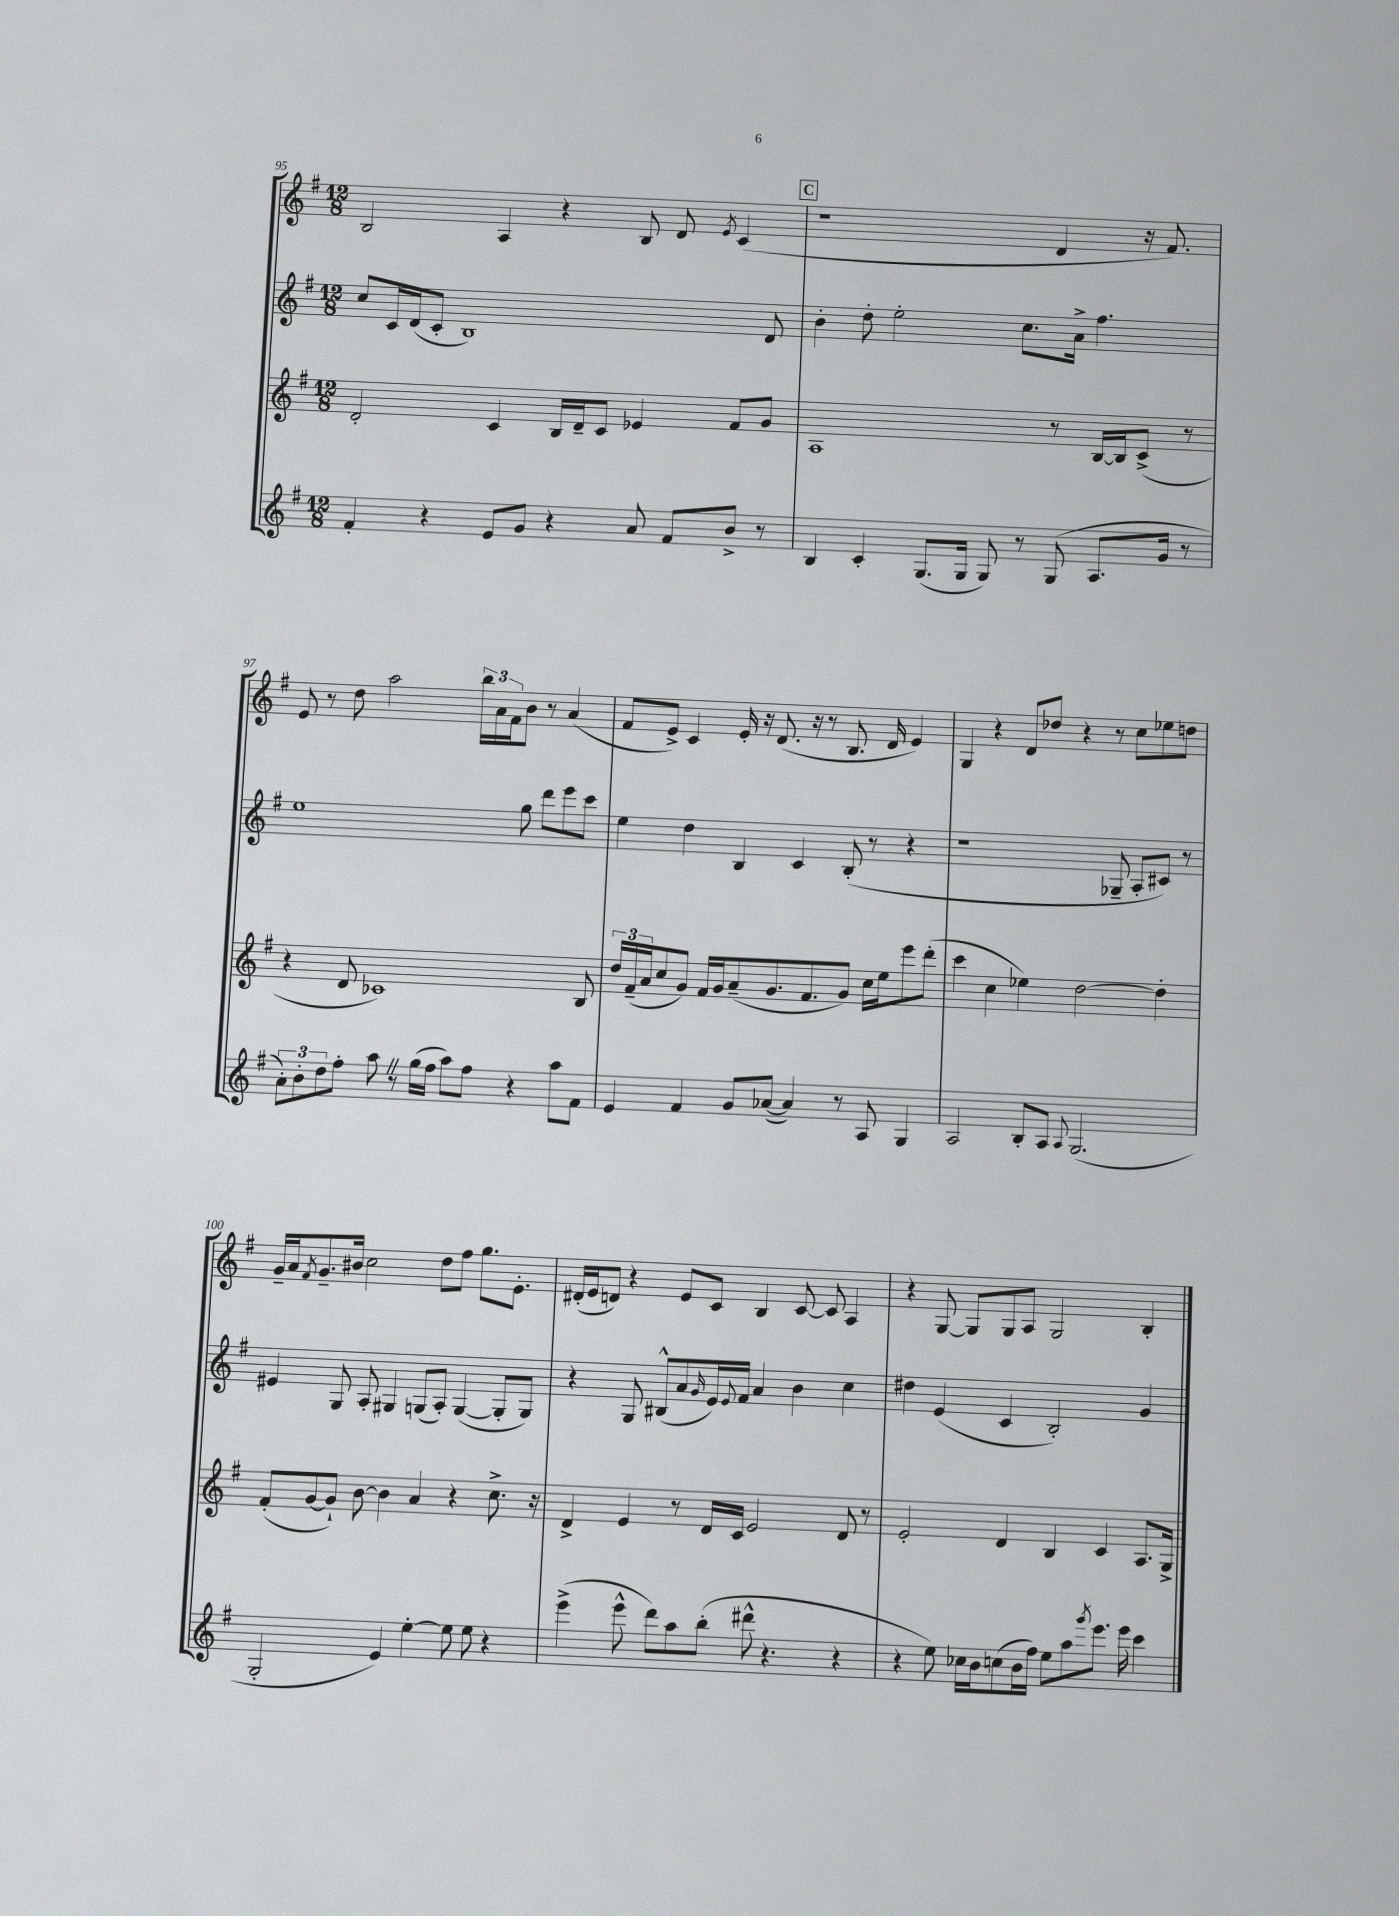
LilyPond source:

<<
\new StaffGroup <<
\new Staff = "s0" {
    \clef treble \key g \major \numericTimeSignature \time 12/8
    b2 a4 r4 b8 d'8 \acciaccatura { e'8 } c'4( |
    \mark \markup { \box "C" } r1 d'4 r16 fis'8.) |
    e'8 r8 d''8 a''2 \tuplet 3/2 { b''16 a'16 fis'16 } b'8 r8 a'4( |
    fis'8 e'8->) c'4 e'16-. r16 d'8.( r16 r8 b8. d'16 e'4) |
    g4 r4 d'8 des''8 r4 r8 c''8 ees''8 d''8 |
    g'16-- a'16 \acciaccatura { fis'8 } g'8.-- bis'16 c''2 d''8 fis''8 g''8. e'8.-. |
    dis'16-.( e'16 d'8) r4 e'8 c'8 b4 c'8~ c'8 a4 |
    r4 g8~ g8 g8 a8 g2 b4-. \bar "|." |
}
\new Staff = "s1" {
    \clef treble \key g \major \numericTimeSignature \time 12/8
    c''8 c'16 d'16( c'8-. b1) d'8 |
    \mark \markup { \box "C" } b'4-. d''8-. e''2-. c''8. a'16-> fis''4. |
    e''1 g''8 d'''8 e'''8 c'''8 |
    e''4 d''4 b4 c'4 b8-.( r8 r4 |
    r1 ges8-- a8-. cis'8) r8 |
    eis'4 g8 a8-. gis4 g8( a8-.) g4~( g8-. g8) |
    r4 g8 bis8-^( a'8 \grace { g'16 } e'16) \appoggiatura { e'8 } fis'16 a'4 b'4 c''4 |
    dis''4 e'4( c'4 b2-.) g'4 \bar "|." |
}
\new Staff = "s2" {
    \clef treble \key g \major \numericTimeSignature \time 12/8
    d'2-. c'4 b16 d'16-- c'8 ees'4 fis'8 g'8 |
    \mark \markup { \box "C" } a1 r8 b16~ b16 c'8->( r8 |
    r4 d'8 ces'1) b8 |
    \tuplet 3/2 { d''16 fis'16--( a'16 } c''8 g'8) fis'16 g'16 a'8--( g'8. fis'8. g'8) c''16 e''16 e'''8 d'''8-.( |
    c'''4 c''4 ees''4) d''2~ d''4-. |
    fis'8-.( g'8~ g'8-!) b'8~ b'4 a'4 r4 c''8.-> r16 |
    d'4-> e'4 r8 d'16 c'16 e'2 d'8 r8 |
    e'2-. d'4 b4 c'4 a8. g16-> \bar "|." |
}
\new Staff = "s3" {
    \clef treble \key g \major \numericTimeSignature \time 12/8
    fis'4-. r4 e'8 g'8 r4 a'8 fis'8 b'8-> r8 |
    \mark \markup { \box "C" } b4 c'4-. g8.( g16 g8) r8 g8( a8. g'16 r8 |
    \tuplet 3/2 { a'8-.) b'8-. d''8 } fis''8-. a''8 \once \override BreathingSign.text = \markup { \musicglyph "scripts.caesura.straight" } \breathe r8 g''16( fis''16 a''8) fis''8 r4 a''8 fis'8 |
    e'4 fis'4 g'8 aes'8~( aes'4) r8 a8 g4 |
    a2 b8-. a8 \appoggiatura { a8 } g2.( |
    g2-. e'4) e''4~-. e''8 e''8 r4 |
    e'''4->( e'''8-^ d'''8) a''8 b''8-.( dis'''8-^ r4. r4 |
    r4 e''8) ces''16 b'16 c''8( b'16 fis''16) e''8 a''8 \acciaccatura { g'''8 } e'''8. e'''16 c'''4 \bar "|." |
}
>>
>>
\layout { \context { \Score currentBarNumber = #95 } }
